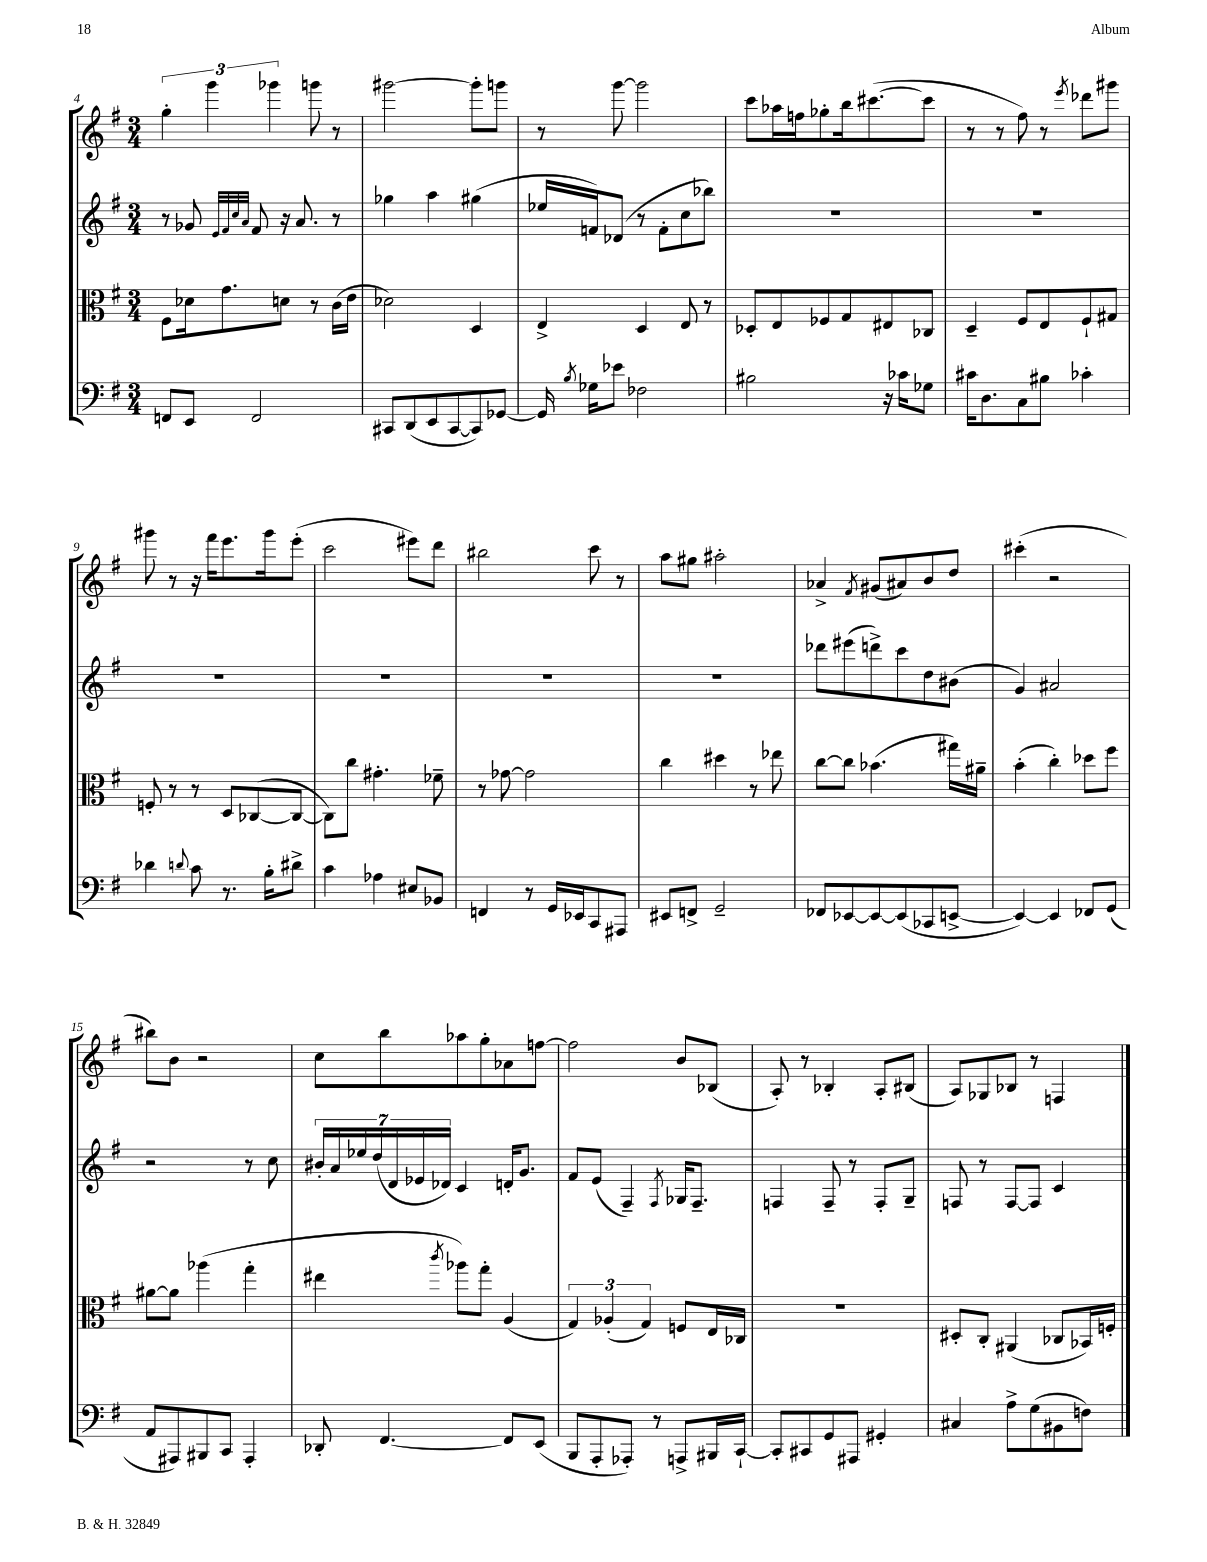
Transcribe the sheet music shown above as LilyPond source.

<<
\new StaffGroup <<
\new Staff = "s0" {
    \clef treble \key g \major \numericTimeSignature \time 3/4
    \autoBeamOff \tuplet 3/2 { g''4-. g'''4 ges'''4 } g'''8 r8 |
    gis'''2~ gis'''8[-. g'''8] |
    r8 g'''8~ g'''2 |
    c'''8[ aes''16 f''16 ges''8-. b''16 cis'''8.~( cis'''8] |
    r8 r8 fis''8) r8 \acciaccatura { e'''8 } des'''8[ gis'''8] |
    gis'''8 r8 r16 fis'''16[ e'''8. gis'''16 e'''8]-.( |
    c'''2 eis'''8[) d'''8] |
    bis''2 c'''8 r8 |
    a''8[ gis''8] ais''2-. |
    aes'4-> \acciaccatura { fis'8 } gis'8[( ais'8) b'8 d''8] |
    cis'''4-.( r2 |
    bis''8[) b'8] r2 |
    c''8[ b''8 aes''8 g''8-. aes'8 f''8]~ |
    f''2 b'8[ bes8]( |
    a8-.) r8 bes4-. a8[-. bis8]( |
    a8[) ges8 bes8] r8 f4 \bar "|." |
}
\new Staff = "s1" {
    \clef treble \key g \major \numericTimeSignature \time 3/4
    \autoBeamOff r8 ges'8 \grace { e'32[ fis'32 c''32 a'32] } fis'8 r16 a'8. r8 |
    ges''4 a''4 gis''4( |
    ees''16[ f'16) des'8]( r8 f'8[-. c''8 bes''8]) |
    R2. |
    R2. |
    R2. |
    R2. |
    R2. |
    R2. |
    des'''8[ eis'''8( d'''8->) c'''8 d''8 bis'8]( |
    g'4) ais'2 |
    r2 r8 c''8 |
    \tuplet 7/4 { bis'16[-. a'16 ees''16 d''16( d'16 ees'16 des'16]) } c'4 d'16[-. g'8.] |
    fis'8[ e'8]( fis4--) \acciaccatura { fis8 } ges16[ fis8.]-- |
    f4 f8-- r8 f8[-. g8]-- |
    f8 r8 f8[~ f8] c'4 \bar "|." |
}
\new Staff = "s2" {
    \clef alto \key g \major \numericTimeSignature \time 3/4
    \autoBeamOff fis8[ des'16 g'8. d'8] r8 c'16[( e'16] |
    des'2) d4 |
    e4-> d4 e8 r8 |
    des8[-. e8 fes8 g8 eis8 ces8] |
    d4-- fis8[ e8 fis8-! gis8] |
    f8-. r8 r8 d8[ ces8~( ces8]~ |
    ces8[) c''8] gis'4.-. fes'8-- |
    r8 ges'8~ ges'2 |
    c''4 dis''4 r8 ees''8 |
    c''8[~ c''8] bes'4.( gis''16[) ais'16]-- |
    b'4-.( c''4-.) des''8[ fis''8] |
    ais'8[~ ais'8] aes''4( g''4-. |
    eis''4 \acciaccatura { c'''8 } aes''8[) g''8]-. a4( |
    \tuplet 3/2 { g4) aes4-.( g4) } f8[ e16 ces16] |
    R2. |
    dis8[-. c8]-. ais,4( ces8[ bes,16) f16]-. \bar "|." |
}
\new Staff = "s3" {
    \clef bass \key g \major \numericTimeSignature \time 3/4
    \autoBeamOff f,8[ e,8] f,2 |
    cis,8[ d,8( e,8 cis,8~ cis,8) ges,8]~ |
    ges,16 \acciaccatura { b8 } ges16[ ees'8] fes2 |
    bis2 r16 ces'16[ ges8] |
    cis'16[ d8. c8 bis8] ces'4-. |
    des'4 \appoggiatura { d'8 } c'8 r8. b16[-. dis'8]-> |
    c'4 aes4 eis8[ bes,8] |
    f,4 r8 g,16[ ees,16 c,8 ais,,8] |
    eis,8[ f,8]-> g,2-- |
    fes,8[ ees,8~ ees,8~ ees,8( ces,8 e,8]~-> |
    e,4~) e,4 fes,8[ g,8]( |
    a,8[ ais,,8) bis,,8 c,8] ais,,4-. |
    des,8-. fis,4.~ fis,8[ e,8]( |
    b,,8[ a,,8-. aes,,8]-.) r8 a,,8[-> bis,,16 c,16]~-! |
    c,8[-. cis,8 g,8 ais,,8] gis,4-. |
    cis4 a8[-> g8( bis,8 f8]) \bar "|." |
}
>>
>>
\layout { \context { \Score currentBarNumber = #4 } }
